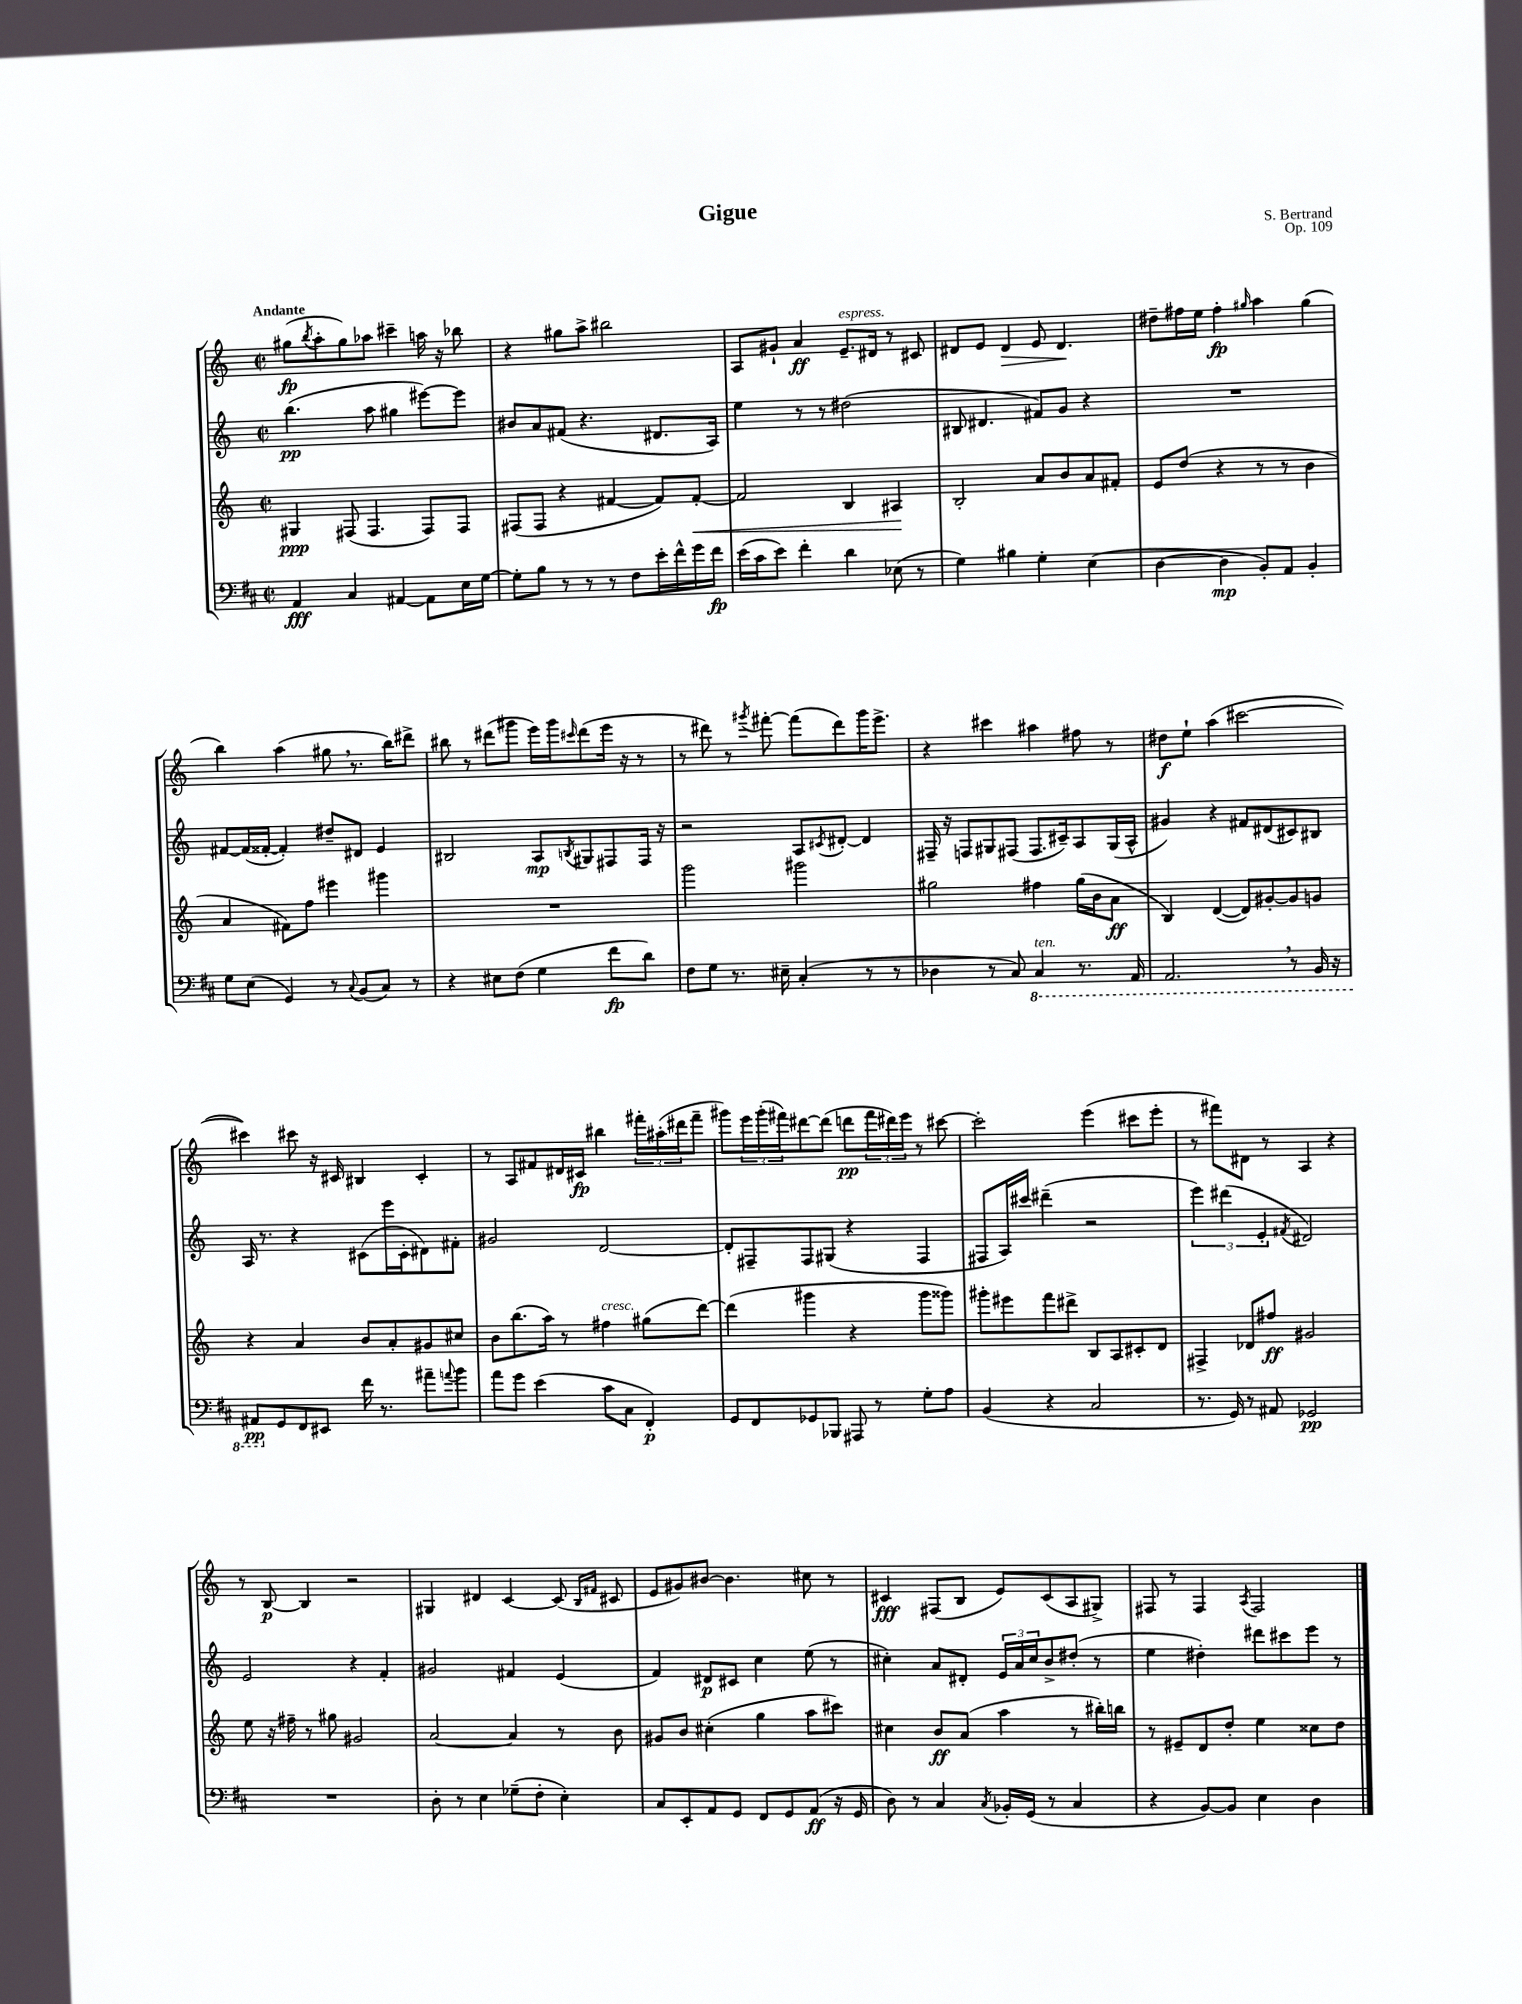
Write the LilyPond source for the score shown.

\header { title = "Gigue" composer = "S. Bertrand" opus = "Op. 109" }
<<
\new StaffGroup <<
\new Staff = "s0" {
    \clef treble \key c \major \defaultTimeSignature \time 2/2 \tempo "Andante"
    gis''8\fp( \acciaccatura { b''8 } a''8-. gis''8) aes''8 cis'''4-- a''16 r16 bes''8 |
    r4 gis''8 a''8-> bis''2 |
    a8 gis'8-! a'4\ff e'8.--^\markup { \italic "espress." } dis'16 r8 cis'8 |
    dis'8 e'8 dis'4\> e'8 dis'4.\! |
    dis''8-- fis''16 e''16 fis''4-.\fp \grace { gis''16 } a''4 gis''4( |
    b''4) a''4( gis''8 \breathe r8. b''16) dis'''8-> |
    bis''8 r8 dis'''8( gis'''8 e'''16) gis'''16 \grace { cis'''16 } dis'''8( e'''16 r16 r8 |
    r8 dis'''8) r8 \acciaccatura { gis'''8 } fis'''8~-. fis'''8( dis'''8) gis'''16 e'''8.-> |
    r4 cis'''4 ais''4 fis''8 r8 |
    dis''8\f e''8-! a''4( cis'''2~ |
    cis'''4) cis'''8 r16 cis'16 bis4 cis'4-. |
    r8 a8 fis'8 dis'16 cis'16\fp bis''4 \tuplet 3/2 { fis'''16-. ais''16-.( dis'''16 } fis'''8-- |
    gis'''8) \tuplet 3/2 { e'''16 gis'''16-.( fis'''16) } dis'''8~ dis'''8( d'''8\pp \tuplet 3/2 { fis'''16 dis'''16) e'''16 } r8 cis'''8~ |
    cis'''2-. e'''4( cis'''8 e'''8-. |
    r8 fis'''8) dis'8 r8 a4 r4 |
    r8 b8~\p b4 r2 |
    gis4 dis'4 c'4~ c'8( \grace { b16 fis'16 } cis'8 |
    e'8 gis'8) bis'8~ bis'4. cis''8 r8 |
    cis'4\fff fis8( b8 e'8) cis'8( a8 gis8->) |
    fis8 r8 fis4 \acciaccatura { a8 } fis2 \bar "|." |
}
\new Staff = "s1" {
    \clef treble \key c \major \defaultTimeSignature \time 2/2
    b''4.\pp( a''8 gis''4 eis'''8~) eis'''8 |
    bis'8 a'8 fis'8( r4. dis'8. a16) |
    e''4 r8 r8 dis''2( |
    bis8 dis'4. fis'8) g'8 r4 |
    R1 |
    fis'8~ fis'16( fisis'16~-. fisis'4-.) dis''8-- dis'8 e'4 |
    bis2 a8\mp \acciaccatura { b8 } gis8 fis8 fis16 r16 |
    r2 a8 \acciaccatura { cis'8 } dis'8~-. dis'4 |
    fis16-- r16 f8 gis8 fis8( fis8. cis'16--) a8 gis16( a16-^ |
    gis'4) r4 fis'8 dis'8( cis'8) bis8 |
    a16 r8. r4 cis'8( e'''16 cis'16-. dis'8) fis'8-. |
    gis'2 d'2~ |
    d'8-. fis8-- fis8 gis8( r4 fis4 |
    fis8 a16) cis'''16 dis'''4--( r2 |
    \tuplet 3/2 { e'''4) dis'''4( e'4-. } \acciaccatura { fis'8 } dis'2) |
    e'2 r4 f'4-. |
    gis'2 fis'4 e'4( |
    f'4) dis'8\p cis'8 c''4 e''8( r8 |
    cis''4-.) a'8 dis'8-. \tuplet 3/2 { e'16 a'16 cis''16 } b'8-> dis''8-.( r8 |
    e''4 dis''4-.) dis'''8 cis'''8 e'''8 r8 \bar "|." |
}
\new Staff = "s2" {
    \clef treble \key c \major \defaultTimeSignature \time 2/2
    gis4\ppp fis8( fis4. fis8) fis8 |
    fis8( fis8 r4 fis'4~ fis'8) fis'8~-.\< |
    fis'2 b4 ais4\! |
    b2-. a'8 b'8 a'8 fis'8-. |
    e'8 d''8( r4 r8 r8 b'4 |
    a'4 fis'8) f''8 eis'''4 gis'''4 |
    R1 |
    g'''2 gis'''2 |
    gis''2 fis''4 gis''16( b'16 a'8\ff |
    b4) d'4~( d'8) gis'8~-. gis'8 g'8 |
    r4 a'4 b'8 a'8-. gis'8 cis''8 |
    b'8 b''8.( a''16) r8 fis''4^\markup { \italic "cresc." } gis''8( d'''8~) |
    d'''4( gis'''4 r4 gis'''8 gisis'''8) |
    gis'''8-. eis'''8 f'''8 dis'''8-> b8 a8 cis'8-. d'8 |
    fis4-> des'8 fis''8\ff gis'2 |
    e''8 r16 fis''16-- r8 gis''8 gis'2 |
    a'2~ a'4 r8 b'8 |
    gis'8 b'8 cis''4-.( g''4 a''8 cis'''8) |
    cis''4 b'8\ff a'8( a''4 r8 bis''16-.) b''16 |
    r8 eis'8-- d'8 d''8-. e''4 cisis''8 d''8 \bar "|." |
}
\new Staff = "s3" {
    \clef bass \key d \major \defaultTimeSignature \time 2/2
    a,4\fff cis4 ais,4~ ais,8 e16 g16~ |
    g8-. b8 r8 r8 r8 fis8 e'16-. fis'16-^ g'16 fis'16\fp |
    e'16( cis'16 e'8) fis'4-. d'4 ees8( r8 |
    g4) bis4 g4-. e4( |
    d4~ d4\mp b,8-.) a,8 b,4-. |
    g8 e8( g,4) r8 \appoggiatura { cis8 } b,8( cis8) r8 |
    r4 eis8 fis8( g4 fis'8\fp d'8) |
    fis8 g8 r8. eis16-- cis4-.( r8 r8 |
    des4 r8 cis8) \ottava #-1 cis,4^\markup { \italic "ten." } r8. a,,16 |
    a,,2. \breathe r8 b,,16 r16 |
    ais,,8\pp \ottava #0 g,8 fis,8 eis,8 fis'16 r8. ais'8-- \appoggiatura { a'8 } b'8 |
    a'8 g'8 e'4( cis'8 cis8 fis,4-.\p) |
    g,8 fis,8 ges,8 bes,,8 ais,,8 r8 g8-. a8 |
    b,4( r4 cis2 |
    r8. g,16) r8 ais,8 ges,2\pp |
    R1 |
    d8-. r8 e4 ges8--( fis8-. e4-.) |
    cis8 e,8-. a,8 g,8 fis,8 g,8 a,8\ff( r16 g,16 |
    d8) r8 cis4 \acciaccatura { cis8 } bes,16-. g,16( r8 cis4 |
    r4 b,8~) b,8 e4 d4 \bar "|." |
}
>>
>>
\layout { \context { \Score \remove "Bar_number_engraver" } }
